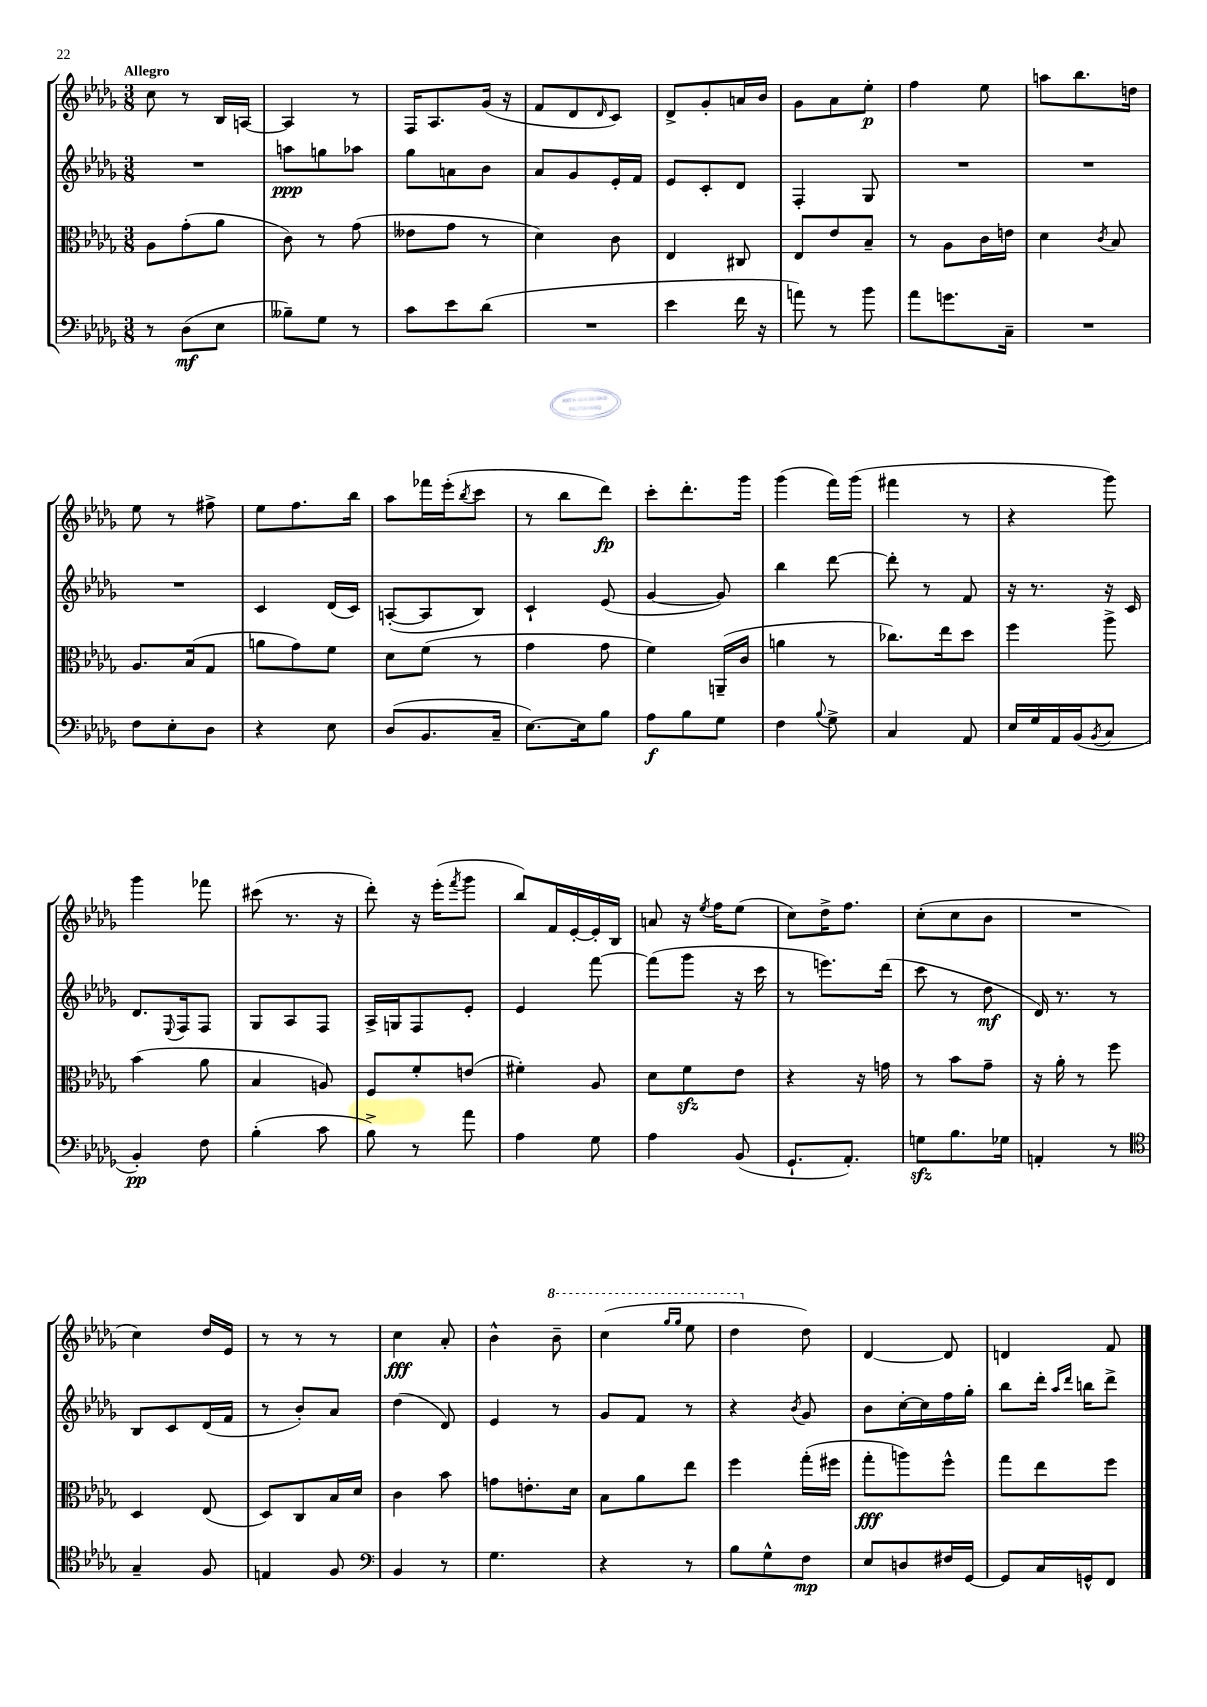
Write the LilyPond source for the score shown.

<<
\new StaffGroup <<
\new Staff = "s0" {
    \clef treble \key des \major \numericTimeSignature \time 3/8 \tempo "Allegro"
    c''8 r8 bes16 a16~ |
    a4 r8 |
    f16 aes8. ges'16( r16 |
    f'8 des'8 \grace { des'16 } c'8) |
    des'8-> ges'8-. a'16 bes'16 |
    ges'8 aes'8 ees''8-.\p |
    f''4 ees''8 |
    a''8 bes''8. d''16 |
    ees''8 r8 fis''8-> |
    ees''8 f''8. bes''16 |
    aes''8 fes'''16 ees'''16-.( \acciaccatura { bes''8 } c'''8 |
    r8 bes''8 des'''8\fp) |
    c'''8-. des'''8.-. ges'''16 |
    ges'''4( f'''16) ges'''16( |
    fis'''4 r8 |
    r4 ges'''8) |
    ges'''4 fes'''8 |
    cis'''8( r8. r16 |
    des'''8-.) r16 ees'''16-.( \acciaccatura { f'''8 } ges'''8 |
    bes''8) f'16 ees'16~-. ees'16-. bes16 |
    a'8 r16 \acciaccatura { ees''8 } f''16 ees''8( |
    c''8) des''16-> f''8. |
    c''8-.( c''8 bes'8 |
    R4. |
    c''4) des''16 ees'16 |
    r8 r8 r8 |
    c''4\fff aes'8-. |
    bes'4-^ \ottava #1 bes''8-- |
    c'''4( \grace { ges'''16 ges'''16 } ees'''8 |
    des'''4 \ottava #0 des''8) |
    des'4~ des'8 |
    d'4 f'8 \bar "|." |
}
\new Staff = "s1" {
    \clef treble \key des \major \numericTimeSignature \time 3/8
    R4. |
    a''8\ppp g''8 aes''8 |
    ges''8 a'8 bes'8 |
    aes'8 ges'8 ees'16-. f'16 |
    ees'8 c'8-. des'8 |
    f4-. ges8 |
    R4. |
    R4. |
    R4. |
    c'4 des'16( c'16) |
    a8~-.( a8 bes8) |
    c'4-! ees'8( |
    ges'4~ ges'8) |
    bes''4 des'''8~ |
    des'''8-. r8 f'8 |
    r16 r8. r16 c'16 |
    des'8. \appoggiatura { ees8 } f16 f8 |
    ges8 aes8 f8 |
    aes16-> g16 f8 ees'8-. |
    ees'4 f'''8~ |
    f'''8( ges'''8 r16 c'''16 |
    r8 e'''8.) des'''16( |
    c'''8 r8 des''8\mf |
    des'16) r8. r8 |
    bes8 c'8 des'16( f'16 |
    r8 bes'8-.) aes'8 |
    des''4( des'8) |
    ees'4 r8 |
    ges'8 f'8 r8 |
    r4 \acciaccatura { bes'8 } ges'8 |
    bes'8 c''16~-. c''16 f''16 ges''16-. |
    bes''8 des'''16-. \grace { aes''16 des'''16 } b''16 des'''8-> \bar "|." |
}
\new Staff = "s2" {
    \clef alto \key des \major \numericTimeSignature \time 3/8
    aes8 ges'8-.( aes'8 |
    c'8) r8 ges'8( |
    eeses'8 ges'8 r8 |
    des'4) c'8 |
    ees4 cis8 |
    ees8 ees'8 bes8-- |
    r8 aes8 c'16 e'16 |
    des'4 \acciaccatura { c'8 } bes8 |
    aes8. bes16( ges8 |
    a'8 ges'8) f'8 |
    des'8 f'8( r8 |
    ges'4 ges'8 |
    f'4) a,16--( c'16 |
    a'4 r8 |
    ces''8.) ees''16 des''8 |
    f''4 aes''8-> |
    bes'4( aes'8 |
    bes4 a8) |
    f8 f'8-. e'8( |
    fis'4-.) aes8 |
    des'8 f'8\sfz ees'8 |
    r4 r16 g'16 |
    r8 bes'8 ges'8-- |
    r16 aes'16-. r8 f''8 |
    des4 ees8( |
    des8) c8 bes16 des'16 |
    c'4 bes'8 |
    g'8 e'8.-. des'16 |
    bes8 aes'8 ees''8 |
    f''4 ges''16-.( fis''16 |
    ges''8-.\fff a''8) f''8-^ |
    ges''8 ees''8 f''8 \bar "|." |
}
\new Staff = "s3" {
    \clef bass \key des \major \numericTimeSignature \time 3/8
    r8 des8\mf( ees8 |
    beses8--) ges8 r8 |
    c'8 ees'8 des'8( |
    R4. |
    ees'4 f'16 r16 |
    a'8) r8 bes'8 |
    aes'8 g'8. c16-- |
    R4. |
    f8 ees8-. des8 |
    r4 ees8 |
    des8( bes,8. c16-- |
    ees8.~) ees16 bes8 |
    aes8\f bes8 ges8 |
    f4 \appoggiatura { bes8 } ges8-> |
    c4 aes,8 |
    ees16 ges16 aes,16 bes,16( \acciaccatura { bes,8 } c8 |
    bes,4-.\pp) f8 |
    bes4-.( c'8 |
    bes8->) r8 aes'8 |
    aes4 ges8 |
    aes4 bes,8( |
    ges,8.-! aes,8.-.) |
    g8\sfz bes8. ges16 |
    a,4-. r8 |
    \clef tenor ges4-- f8 |
    e4 f8 |
    \clef bass bes,4 r8 |
    ges4. |
    r4 r8 |
    bes8 ges8-^ f8\mp |
    ees8 d8 fis16 ges,16~ |
    ges,8 c16 g,16-^ f,8 \bar "|." |
}
>>
>>
\layout { \context { \Score \remove "Bar_number_engraver" } }
